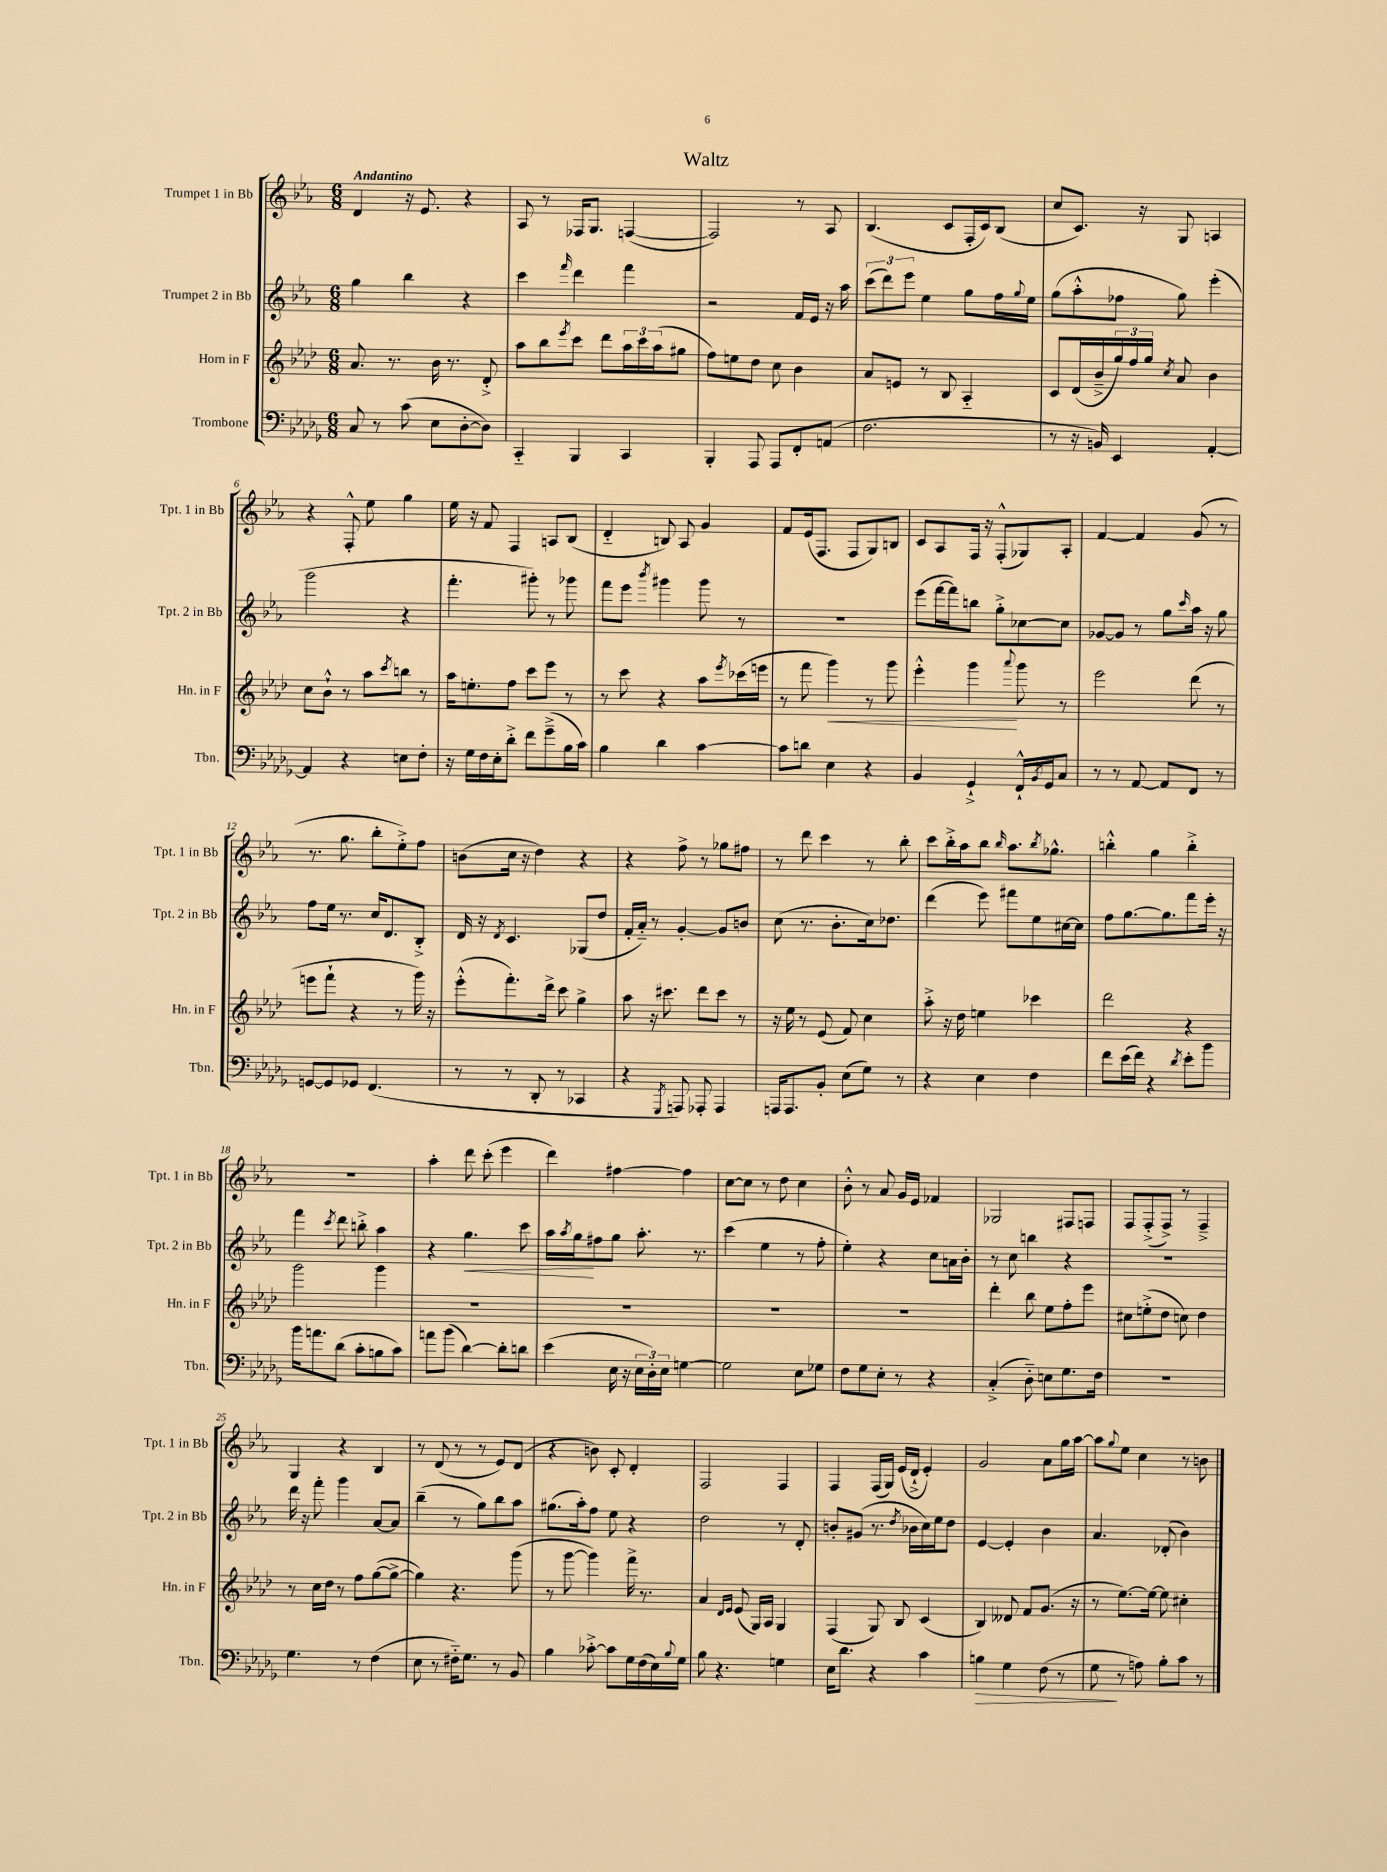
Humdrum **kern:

**kern	**dynam	**kern	**dynam	**kern	**dynam	**kern
*part4	*part4	*part3	*part3	*part2	*part2	*part1
*staff4	*staff4	*staff3	*staff3	*staff2	*staff2	*staff1
*I"Trombone	*	*I"Horn in F	*	*I"Trumpet 2 in Bb	*	*I"Trumpet 1 in Bb
*I'Tbn.	*	*I'Hn. in F	*	*I'Tpt. 2 in Bb	*	*I'Tpt. 1 in Bb
*clefF4	*	*clefG2	*	*clefG2	*	*clefG2
*k[b-e-a-d-g-]	*	*k[b-e-a-d-]	*	*k[b-e-a-]	*	*k[b-e-a-]
*M6/8	*	*M6/8	*	*M6/8	*	*M6/8
=1	=1	=1	=1	=1	=1	=1
!	!	!	!	!	!	!LO:TX:a:B:t=Andantino
8C/	.	8.a-/	.	4gg\	.	4d/
8r	.	.	.	.	.	.
.	.	8.r	.	.	.	.
(8c\	.	.	.	4bb-\	.	16r
.	.	.	.	.	.	8.e-/
8E-\L	.	16b-\	.	.	.	.
.	.	8.r	.	.	.	.
[8D-'\	.	.	.	4r	.	4r
8D-\J])	.	8d-'^/	.	.	.	.
=2	=2	=2	=2	=2	=2	=2
4CC/	.	8aa-\L	.	4ccc\	.	8A-/
.	.	8bb-\	.	.	.	8r
.	.	8qeee-/	.	16qqfff/	.	.
4BBB-/	.	8ccc\J	.	4ddd\	.	16F-X/KL
.	.	.	.	.	.	8.G/J
.	.	8ddd-\L	.	.	.	.
4CC/	.	24aa-\L	.	4fff\	.	([4Fn/
.	.	24ccc\	.	.	.	.
.	.	(24aa-\J	.	.	.	.
.	.	8gg#X\J	.	.	.	.
=3	=3	=3	=3	=3	=3	=3
4BBB-'/	.	8ff\L)	.	2r	.	2F/])
.	.	8een\	.	.	.	.
8AAA-/	.	8dd-\J	.	.	.	.
8AAA-/L	.	8cc\	.	.	.	.
8FF'/	.	4b-\	.	16f/LL	.	8r
.	.	.	.	16e-/JJ	.	.
(8AAn/J	.	.	.	16r	.	8A-/
.	.	.	.	16aa-\	.	.
=4	=4	=4	=4	=4	=4	=4
2.F\	.	8a-/L	.	(12ccc\L	.	(4.B-/
.	.	.	.	12ddd\)	.	.
.	.	8en/J	.	.	.	.
.	.	.	.	12eee-\J	.	.
.	.	8r	.	4ee-\	.	.
.	.	8B-/	.	.	.	8c/L
.	.	4A-/	.	8gg\L	.	16F'/L
.	.	.	.	.	.	16c/J)
.	.	.	.	16ff\L	.	(8B-/J
.	.	.	.	8qqgg/	.	.
.	.	.	.	16ee-\JJ	.	.
=5	=5	=5	=5	=5	=5	=5
8r	.	8c/L	.	(8gg\L	.	8cc/L
16r	.	(16d-/L	.	8aa-'^^\	.	8.c/J)
16BBn/)	.	16b-~^/	.	.	.	.
4EE-/	.	24gg/)	.	8ff-X\J	.	.
.	.	24ff/	.	.	.	.
.	.	.	.	.	.	16r
.	.	24gg/JJ	.	.	.	.
.	.	8qcc/	.	.	.	.
.	.	8a-/	.	8gg\)	.	8G/
[4AA-'/	.	4b-\	.	(4eee-'\	.	4An/
!!LO:LB:g=z
=6	=6	=6	=6	=6	=6	=6
4AA-/]	.	8cc\L	.	2ggg\	.	4r
.	.	8b-`^^\J	.	.	.	.
4r	.	8r	.	.	.	8F'^^/
.	.	8aa-\L	.	.	.	8ee-\
.	.	8qccc/	.	.	.	.
8En\L	.	8bbn\J	.	4r	.	4gg\
8F'\J	.	8r	.	.	.	.
=7	=7	=7	=7	=7	=7	=7
16r	.	16aa-\KL	.	4.fff'\	.	16ee-\
16G-\LL	.	8.een'\	.	.	.	16r
16F\	.	.	.	.	.	8f/
16E-'\J	.	.	.	.	.	.
8d-'^\J	.	8ff\J	.	.	.	4F/
8f\L	.	8ccc\L	.	8ggg#X'\)	.	.
(8g-~^\	.	8eee-\J	.	8r	.	8An/L
16B-\L	.	8r	.	8ggg-X\	.	(8B-/J
16c\JJ)	.	.	.	.	.	.
=8	=8	=8	=8	=8	=8	=8
4B-\	.	8r	.	8fff\L	.	4d/
.	.	8ccc\	.	8eee-\J	.	.
.	.	.	.	8qbbb-/	.	.
4d-\	.	4r	.	4ggg#X\	.	8Bn/)
.	.	.	.	.	.	8A-/
[4c\	.	8aa-\L	.	8ggg#\	.	4g/
.	.	8qeee-/	.	.	.	.
.	.	(16ccc-X\L	.	8r	.	.
.	.	16eeen\JJ	.	.	.	.
=9	=9	=9	=9	=9	=9	=9
8c\L]	.	8r	.	2.r	.	8f/L
8dn\J	.	8fff\	.	.	.	(16e-/k
.	.	.	.	.	.	8.F/J
!	!	!	!LO:HP:b	!	!	!
4E-\	.	4ggg\)	<	.	.	.
.	.	.	.	.	.	8F/L
4r	.	8r	.	.	.	8G/)
.	.	8ggg\	.	.	.	8Bn/J
=10	=10	=10	=10	=10	=10	=10
4BB-/	.	4eee-'^^\	.	(8eee-\L	.	8c/L
.	.	.	.	[16fff\L	.	8A-/
.	.	.	.	16fff\J])	.	.
4GG-`^/	.	4ggg\	.	8bbn\J	.	16F/Jk
.	.	.	.	.	.	16r
.	.	.	.	8gg'^\L	.	(8F'^^/L
.	.	8qqaaa-/	.	.	.	.
16FF`^^/LL	.	8ggg\	[	[8cc-X\	.	8G-X/)
8qBB-/	.	.	.	.	.	.
16GG-/J	.	.	.	.	.	.
8C/J	.	8r	.	8cc-\J]	.	8A-'/J
=11	=11	=11	=11	=11	=11	=11
8r	.	2eee-\	.	[8g-X/L	.	[4f/
8r	.	.	.	8g-/J]	.	.
[8AA-/	.	.	.	8r	.	4f/]
8AA-/L]	.	.	.	8gg\L	.	.
.	.	.	.	16qqccc/	.	.
8FF/J	.	(8ddd-\	.	16aa-\Jk	.	(8g/
.	.	.	.	16r	.	.
8r	.	8r	.	8gg\	.	8r
!!LO:LB:g=z
=12	=12	=12	=12	=12	=12	=12
[8GGn/L	.	8eeen\L	.	8ff\L	.	8.r
8GG/]	.	8fff`\J	.	16ee-\Jk	.	.
.	.	.	.	8.r	.	8.gg\
8GG-X/J	.	4r	.	.	.	.
(4.FF/	.	.	.	16cc/KL	.	8bb-'\L
.	.	.	.	8.d/	.	.
.	.	8r	.	.	.	8ee-'^\)
.	.	16ggg\)	.	8B-'^/J	.	8ff\J
.	.	16r	.	.	.	.
=13	=13	=13	=13	=13	=13	=13
8r	.	(8eee-'^^\L	.	16d/	.	(8bn\L
.	.	.	.	16r	.	.
.	.	.	.	8qd/	.	.
8r	.	8.fff'\)	.	4.c/	.	16cc\Jk
.	.	.	.	.	.	16r
8DD-'/	.	.	.	.	.	4dd\)
.	.	16ddd-^\Jk	.	.	.	.
8r	.	8ccc\	.	.	.	.
4CC-X/	.	4gg^\	.	(8G-X/L	.	4r
.	.	.	.	8dd/J	.	.
=14	=14	=14	=14	=14	=14	=14
4r	.	8aa-\	.	16f'/LL	.	4r
.	.	.	.	16a-/JJ)	.	.
.	.	16r	.	8r	.	.
.	.	8.ccc#X\	.	.	.	.
8qGGG-/	.	.	.	.	.	.
8AAAn/)	.	.	.	[4g'/	.	8ff^\
8AAA-X'/	.	8ddd-\L	.	.	.	8r
4AAA-/	.	8ccc#\J	.	8g/L]	.	8gg-X\L
.	.	8r	.	8bn/J	.	8ff#X\J
=15	=15	=15	=15	=15	=15	=15
16AAAn/KL	.	16r	.	(8cc\	.	8r
8.AAA/	.	16ee-\	.	.	.	.
.	.	8r	.	8.r	.	8ddd\
8BB-'/J	.	(8e-/	.	.	.	4ccc\
.	.	.	.	8.b-'\L	.	.
(8E-\L	.	8f/)	.	.	.	.
8G-\J)	.	4cc\	.	16cc\k)	.	8r
.	.	.	.	8.dd-X\J	.	.
8r	.	.	.	.	.	8bb-'\
=16	=16	=16	=16	=16	=16	=16
4r	.	8aa-'^\	.	(4ddd\	.	8ccc\L
.	.	16r	.	.	.	16bb-'^\L
.	.	16dd-\	.	.	.	16aa-\J
4E-\	.	4een\	.	8eee-\)	.	8bb-\J
.	.	.	.	.	.	16qqbb-/
.	.	.	.	8fff#X\L	.	8.aa-\L
4F\	.	4ccc-X\	.	8ee-\	.	.
.	.	.	.	.	.	8qbb-/
.	.	.	.	.	.	8.gg-X^^\J
.	.	.	.	[16cc#X\L	.	.
.	.	.	.	16cc#\JJ]	.	.
=17	=17	=17	=17	=17	=17	=17
8f\L	.	2ddd-\	.	8ff\L	.	4bbn'^^\
(16e-\L	.	.	.	[8.gg\	.	.
16f\JJ)	.	.	.	.	.	.
4r	.	.	.	.	.	4gg\
.	.	.	.	8.gg\]	.	.
8qd-/	.	.	.	.	.	.
8e-'\L	.	4r	.	8fff\	.	4bb'^\
8b-\J	.	.	.	16eee-'\Jk	.	.
.	.	.	.	16r	.	.
!!LO:LB:g=z
=18	=18	=18	=18	=18	=18	=18
16b-\KL	.	2ggg\	.	4fff\	.	2.r
8.an\	.	.	.	.	.	.
.	.	.	.	8qccc/	.	.
(8d-\J	.	.	.	8ddd\	.	.
8c'\L	.	.	.	8bbn'^\	.	.
8Bn\	.	4ggg\	.	4aa-\	.	.
8c\J)	.	.	.	.	.	.
=19	=19	=19	=19	=19	=19	=19
8an\L	.	2.r	.	4r	.	4aa-'\
(8b-\J	.	.	.	.	.	.
!	!	!	!	!	!LO:HP:b	!
[4d-\)	.	.	.	4.gg\	<	8ddd\
.	.	.	.	.	.	(8ccc'\
8d-'\L]	.	.	.	.	.	4eee-\
8dn\J	.	.	.	8ccc\	.	.
=20	=20	=20	=20	=20	=20	=20
(4e-\	.	2.r	.	16aa-\LL	.	4ddd\)
.	.	.	.	8qaa-/	.	.
.	.	.	.	16gg\J	.	.
.	.	.	.	8ff#X\	[	.
16E-\	.	.	.	8gg\J	.	[4ff#X\
16r	.	.	.	.	.	.
24E-\LL	.	.	.	8.aa-'\	.	.
24D-'\)	.	.	.	.	.	.
24E-\JJ	.	.	.	.	.	.
[4Gn\	.	.	.	.	.	4ff#\]
.	.	.	.	8.r	.	.
=21	=21	=21	=21	=21	=21	=21
2G\]	.	2.r	.	(4ccc\	.	[8cc\L
.	.	.	.	.	.	8cc\J]
.	.	.	.	4ee-\	.	8r
.	.	.	.	.	.	8dd\
8E-\L	.	.	.	8r	.	4cc\
8G-X\J	.	.	.	8ff'\	.	.
=22	=22	=22	=22	=22	=22	=22
8F\L	.	2.r	.	4ee-'\)	.	8b-'^^\
8G-\	.	.	.	.	.	8r
8E-'\J	.	.	.	4r	.	8a-/
8r	.	.	.	.	.	16g/LL
.	.	.	.	.	.	16e-/JJ
4r	.	.	.	8cc\L	.	4f-X/
.	.	.	.	16an\L	.	.
.	.	.	.	16b-'\JJ	.	.
=23	=23	=23	=23	=23	=23	=23
(4C'^/	.	4ddd-'\	.	8r	.	2G-X/
.	.	.	.	8cc\	.	.
8D-\)	.	8bb-\	.	4bbn\	.	.
8En\L	.	8ee-\L	.	.	.	.
8.G-\	.	8ff'\	.	4r	.	8F#X/L
.	.	8eee-\J	.	.	.	8Fn/J
16F\Jk	.	.	.	.	.	.
=24	=24	=24	=24	=24	=24	=24
2.r	.	8cc#X\L	.	2.r	.	8F/L
.	.	(8een'^\	.	.	.	(8F'^/
.	.	8dd-\J	.	.	.	8F^/J)
.	.	8ccn\)	.	.	.	8r
.	.	4dd-\	.	.	.	4F~^/
!!LO:LB:g=z
=25	=25	=25	=25	=25	=25	=25
4.G-\	.	8r	.	16ddd\	.	4G/
.	.	.	.	16r	.	.
.	.	16cc\LL	.	8fff'\	.	.
.	.	16dd-\JJ	.	.	.	.
.	.	8r	.	4ggg\	.	4r
8r	.	8ff\L	.	.	.	.
(4F\	.	([8gg\	.	[8a-/L	.	4B-/
.	.	8gg^\J_	.	8a-/J]	.	.
=26	=26	=26	=26	=26	=26	=26
8E-\	.	4gg\])	.	(4bb-~\	.	8r
8r	.	.	.	.	.	(8d/
16F#X\KL)	.	4.r	.	8r	.	8r
8.G-\J	.	.	.	.	.	.
.	.	.	.	8gg\L)	.	8r
8r	.	.	.	8bb-\	.	8e-/L)
8BB-/	.	(8ggg\	.	8aa-\J	.	(8d/J
=27	=27	=27	=27	=27	=27	=27
4B-\	.	8r	.	(8.gg#X\L	.	4r
.	.	[8ggg\	.	.	.	.
.	.	.	.	16aa-'\k)	.	.
[8c-X'^\	.	4ggg\])	.	8ff\J	.	8bn\)
8c-\L]	.	.	.	8ee-\	.	8c'/
16G-\L	.	16fff^\	.	4r	.	4d'/
(16F\	.	8.r	.	.	.	.
16E-\)	.	.	.	.	.	.
8qqB-/	.	.	.	.	.	.
16G-\JJ	.	.	.	.	.	.
=28	=28	=28	=28	=28	=28	=28
8B-\	.	4a-/	.	2dd\	.	2F/
4.r	.	.	.	.	.	.
.	.	16qqd-/LL	.	.	.	.
.	.	16qqe-/JJ	.	.	.	.
.	.	(8e-/	.	.	.	.
.	.	16G/LL)	.	.	.	.
.	.	16A-/JJ	.	.	.	.
4Gn\	.	4G/	.	8r	.	4F/
.	.	.	.	8d'/	.	.
=29	=29	=29	=29	=29	=29	=29
16E-\KL	.	(4F/	.	8bn'/L	.	4F/
8.d-\J	.	.	.	.	.	.
.	.	.	.	(8g#X/J	.	.
4r	.	8G/)	.	8.r	.	(16F/LL
.	.	.	.	.	.	16G/JJ)
.	.	8B-/	.	.	.	(16e-/LL
.	.	.	.	8qdd/	.	.
.	.	.	.	16b-X\LL	.	16d`^/JJ
4c\	.	(4c/	.	16cc\)	.	4e-'/)
.	.	.	.	16ee-\J	.	.
.	.	.	.	8dd\J	.	.
=30	=30	=30	=30	=30	=30	=30
!	!LO:HP:b	!	!	!	!	!
4Bn\	>	4B-/)	.	[4e-/	.	2g/
4G-\	.	8d--X/	.	4e-'/]	.	.
.	.	8f/L	.	.	.	.
(8F\	.	(8.g/J	.	4b-\	.	8a-\L
8r	.	.	.	.	.	16gg\L
.	.	16r	.	.	.	[16aa-\JJ
=31	=31	=31	=31	=31	=31	=31
8G-\	.	8r	.	4.a-/	.	8aa-\L]
.	.	.	.	.	.	8qqgg/
8r	]	[8.ee-\L)	.	.	.	8ee-\J
8An\)	.	.	.	.	.	4cc\
.	.	16ee-\Jk_	.	.	.	.
8B-'\L	.	8ee-\]	.	(8d-X'/	.	.
8c\J	.	4cc#X'\	.	4b-\)	.	8r
8r	.	.	.	.	.	8bn\
==	==	==	==	==	==	==
*-	*-	*-	*-	*-	*-	*-
